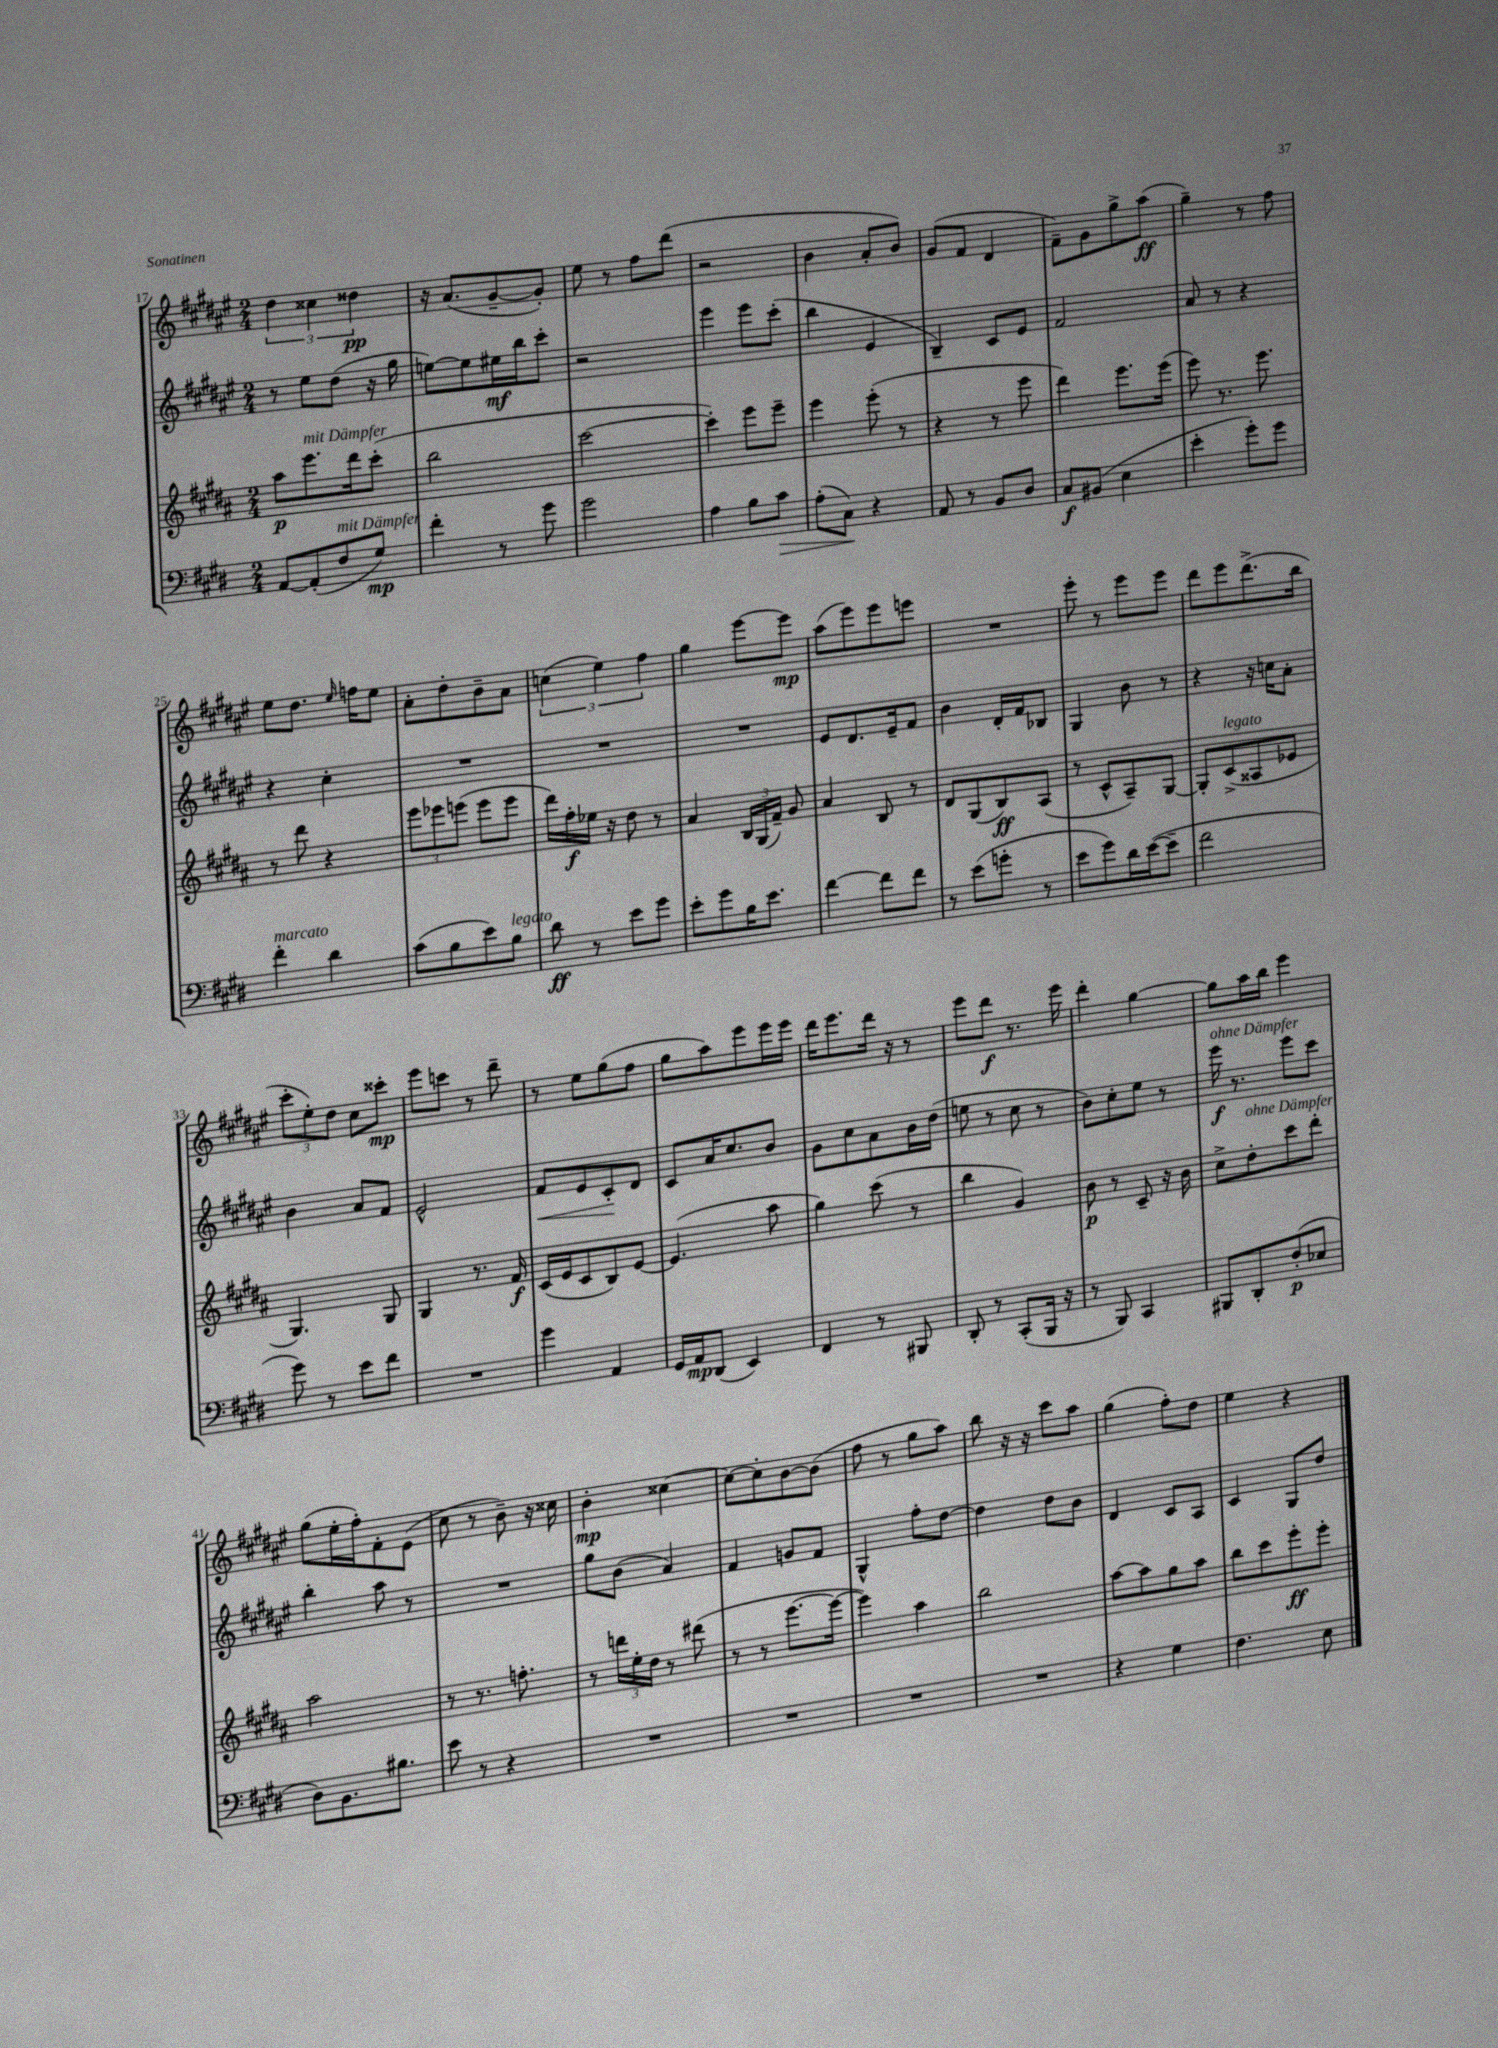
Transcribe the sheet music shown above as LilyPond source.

<<
\new StaffGroup <<
\new Staff = "s0" {
    \clef treble \key fis \major \numericTimeSignature \time 2/4
    \autoBeamOff \tuplet 3/2 { dis''4 cisis''4 disis''4\pp } |
    r16 ais'8.[( gis'8~-- gis'8]-.) |
    eis''8 r8 fis''8[ dis'''8]( |
    r2 |
    b'4 ais'8[-. b'8]) |
    gis'8[( fis'8] dis'4 |
    fis'8[--) gis'8 gis''8-> ais''8]\ff( |
    gis''4--) r8 fis''8 |
    eis''8[ dis''8.] \grace { eis''16 } f''16[ eis''8] |
    ais'8[-. dis''8-. b'8-- ais'8] |
    \tuplet 3/2 { c''4( eis''4) fis''4 } |
    gis''4 eis'''8[~ eis'''8]\mp |
    ais''8[( eis'''8) eis'''8 e'''8] |
    R2 |
    eis'''8-. r8 eis'''8[ eis'''8] |
    dis'''8[ eis'''8 dis'''8.->( b''16] |
    \tuplet 3/2 { cis'''8[-. eis''8-.) dis''8] } cis''8[ cisis'''8]-.\mp |
    eis'''8[ c'''8] r8 dis'''8-- |
    r8 eis''8[ gis''8( fis''8] |
    gis''8[ ais''8) eis'''8 eis'''16 eis'''16] |
    dis'''16[ eis'''8. dis'''16] r16 r8 |
    eis'''8[ dis'''8]\f r8. eis'''16 |
    dis'''4-. gis''4~ |
    gis''8[ ais''16 b''16] eis'''4 |
    gis''8[( eis''16-. fis''16-.) fis'8-. eis'8]( |
    cis''8 r8 b'8--) r16 cisis''16 |
    b'4-.\mp cisis''4~ |
    cisis''8[~ cisis''8-. b'8~ b'8]( |
    fis''8 r8 gis''8[ ais''8]) |
    b''8 r16 r16 cis'''8[ ais''8] |
    gis''4( fis''8[-.) dis''8] |
    eis''4 r4 \bar "|." |
}
\new Staff = "s1" {
    \clef treble \key fis \major \numericTimeSignature \time 2/4
    \autoBeamOff r8 eis''8[ dis''8]( r16 gis''16 |
    e''8[~) e''8 eis''16\mf b''16 cis'''8]-. |
    r2 |
    eis'''4 eis'''8[ cis'''8]-.( |
    b''4 eis'4 |
    b4--) cis'8[ eis'8] |
    fis'2 |
    ais'8 r8 r4 |
    r4 cis''4-. |
    R2 |
    R2 |
    R2 |
    eis'8[ dis'8. eis'16-- fis'8] |
    b'4 dis'16[-. fis'16 bes8] |
    gis4 b'8 r8 |
    r4 r16 c''16[ ais'8]-. |
    b'4 ais'8[ fis'8] |
    eis'2-^ |
    fis'8[\< eis'8 cis'8-.\! dis'8] |
    cis'8[ ais'16 cis''8. b'8] |
    gis'8[ cis''8 ais'8 b'16 dis''16]( |
    e''8 r8 cis''8 r8 |
    b'8[) cis''8-. eis''8] r8 |
    eis'''16\f^\markup { \italic "ohne Dämpfer" } r8. eis'''8[ cis'''8] |
    b''4-. ais''8 r8 |
    R2 |
    gis''8[ b'8]( ais'4) |
    fis'4 g'8[ fis'8] |
    gis4-^ fis''8[-. dis''8]~ |
    dis''4 dis''8[ b'8] |
    dis'4 cis'8[ ais8] |
    cis'4 gis8[ dis''8] \bar "|." |
}
\new Staff = "s2" {
    \clef treble \key b \major \numericTimeSignature \time 2/4
    \autoBeamOff ais''8[\p e'''8.^\markup { \italic "mit Dämpfer" } dis'''16 cis'''8]-.( |
    b''2 |
    cis'''2~ |
    cis'''4-.) e'''8[ e'''8]-- |
    e'''4 e'''8-.( r8 |
    r4 r8 e'''8 |
    dis'''4) e'''8.[ e'''16]( |
    e'''8) r8. e'''8. |
    r8 dis'''8 r4 |
    \tuplet 3/2 { e'''8[ ees'''8 e'''8]( } e'''8[ e'''8] |
    dis'''16[) fis''16-.\f ees''16] r16 dis''8 r8 |
    ais'4 \tuplet 3/2 { b16[ gis16( fis'16]--) } gis'8 |
    ais'4 b8 r8 |
    dis'8[ gis8( b8\ff) ais8]( |
    r8 cis'8[-^ ais8--) gis8]~ |
    gis8[-. cis'8->^\markup { \italic "legato" }( aisis8 ees'8] |
    gis4.) gis8 |
    gis4 r8. fis'16\f |
    cis'16[( e'16 cis'8 b8) e'8]~ |
    e'4.( ais''8 |
    gis''4) cis'''8( r8 |
    b''4 gis'4) |
    b'8\p r8 cis'8-- r16 b'16 |
    cis''8[-> dis''8-.^\markup { \italic "ohne Dämpfer" } cis'''8 dis'''8]-. |
    ais''2 |
    r8 r8. f''8.-. |
    r8 \tuplet 3/2 { d'''16[ e''16-. dis''16] } r8 dis'''8( |
    r8 r8 e'''8.[~ e'''16]~ |
    e'''4) ais''4 |
    b''2 |
    ais''8[~ ais''8 gis''8 ais''8] |
    b''8[ cis'''8 e'''8-.\ff e'''8]-. \bar "|." |
}
\new Staff = "s3" {
    \clef bass \key e \major \numericTimeSignature \time 2/4
    \autoBeamOff a,8[~ a,8-.( fis8^\markup { \italic "mit Dämpfer" } gis8]\mp) |
    fis'4-. r8 gis'8 |
    gis'2 |
    a4 b8[ cis'8]\> |
    a8[-.( cis8]\!) r4 |
    a,8 r8 b,8[ dis8] |
    cis8[\f bis,8]( e4 |
    e'4-. gis'8[-.) gis'8] |
    fis'4-.^\markup { \italic "marcato" } dis'4 |
    cis'8[( b8 e'8) b8]^\markup { \italic "legato" } |
    dis'8\ff r8 e'8[ gis'8] |
    e'8[-. gis'8 b16 e'8.] |
    fis'4~ fis'8[ fis'8] |
    r8 e'8[( g'8]-. r8 |
    e'8[ gis'8) dis'16 e'16~( e'8]-- |
    fis'2 |
    gis'8) r8 e'8[ fis'8] |
    R2 |
    gis'4 a,4 |
    gis,16[ a,16\mp dis,8]( e,4) |
    fis,4 r8 bis,,8 |
    dis,8-. r8 cis,8[-.( b,,16] r16 |
    r8 b,,8) cis,4 |
    bis,,8[ dis,8-. fis8-.\p( ees8] |
    dis8[) b,8. bis8.] |
    e'8 r8 r4 |
    R2 |
    R2 |
    R2 |
    R2 |
    r4 gis4 |
    fis4. e8 \bar "|." |
}
>>
>>
\layout { \context { \Score currentBarNumber = #17 } }
